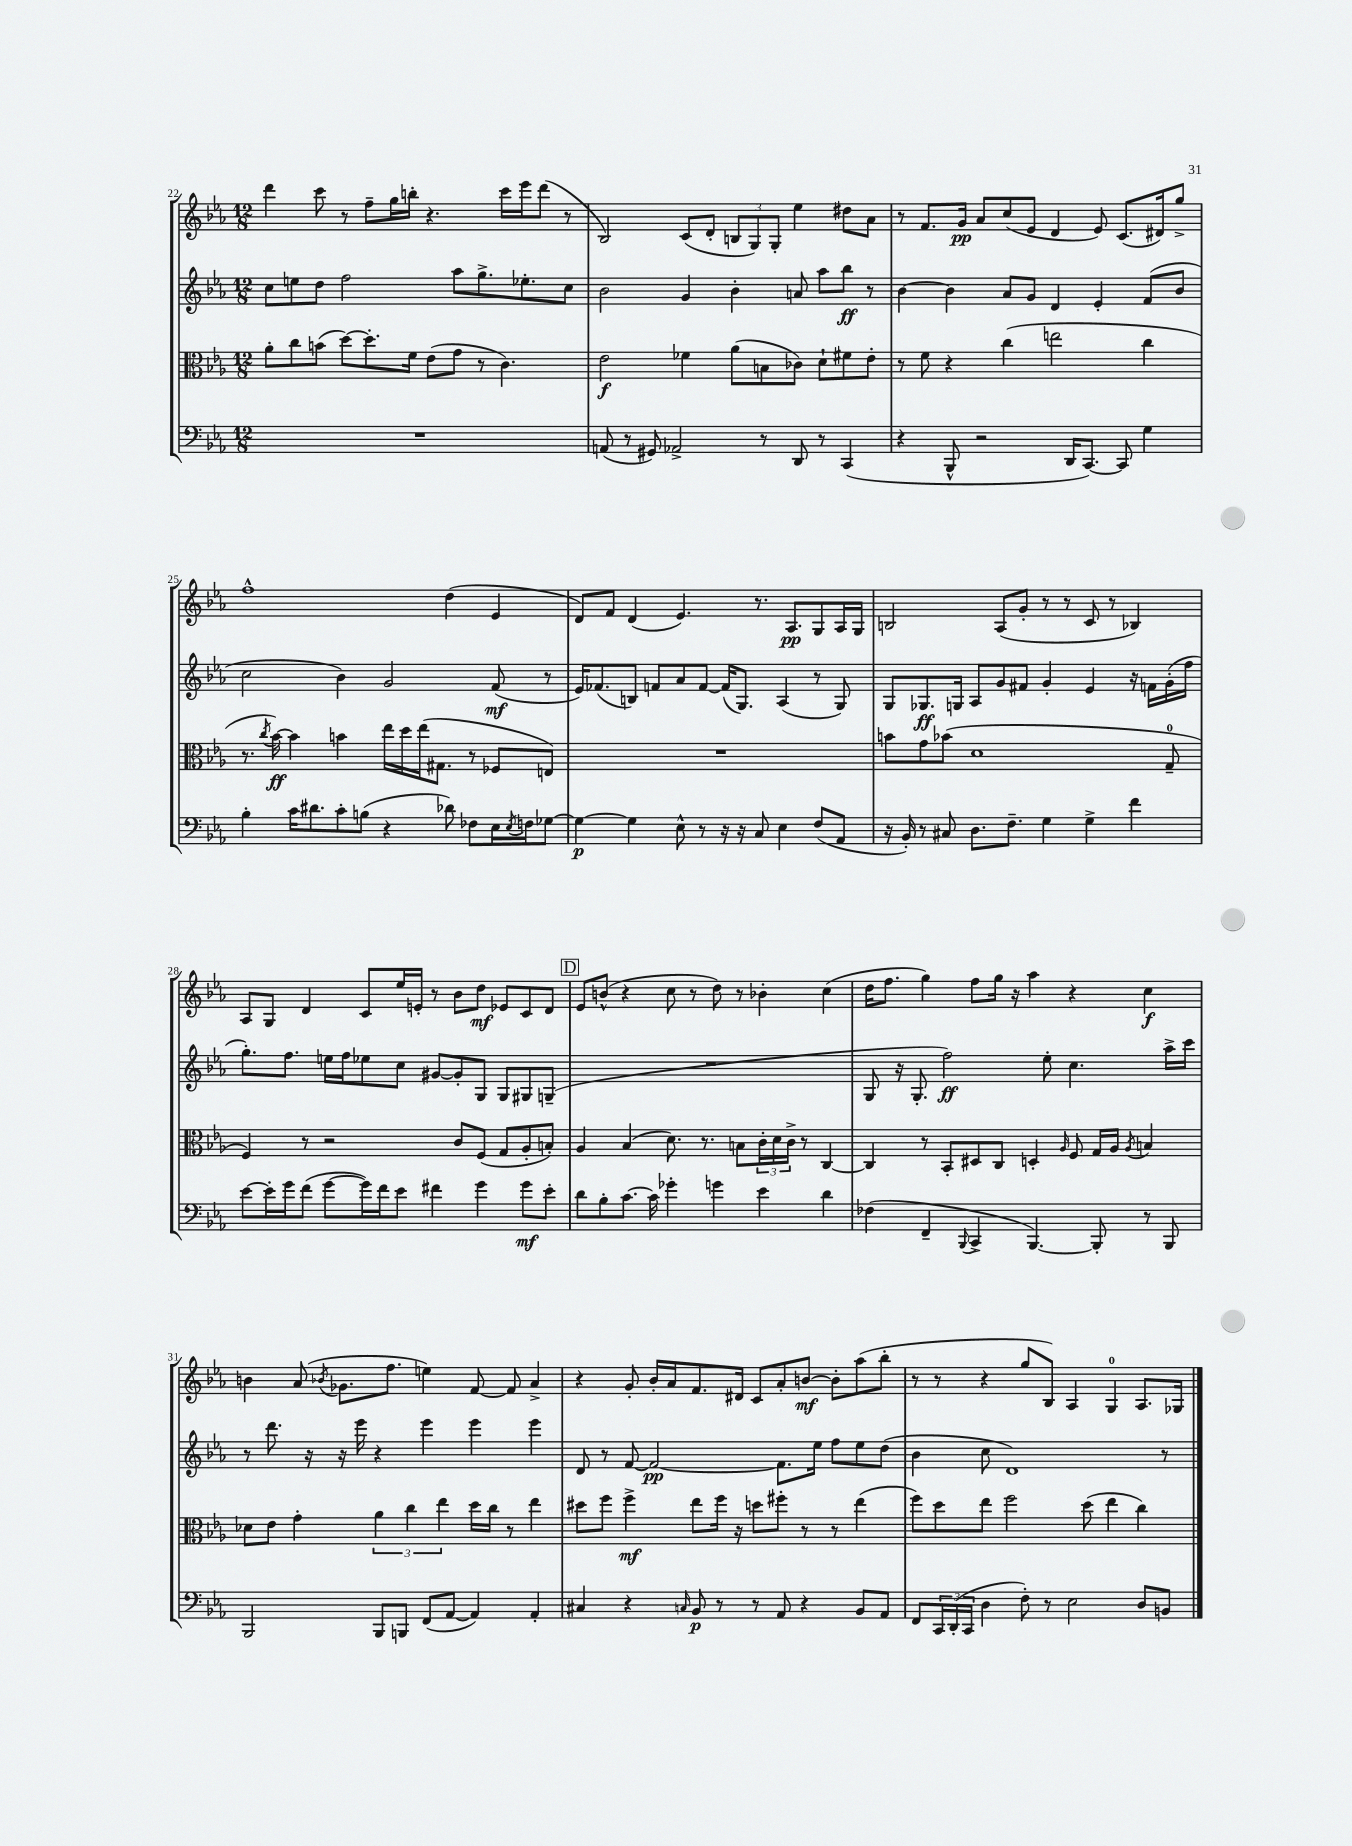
<<
\new StaffGroup <<
\new Staff = "s0" {
    \clef treble \key ees \major \numericTimeSignature \time 12/8
    d'''4 c'''8 r8 f''8-- g''16 b''16-. r4. c'''16 ees'''16 d'''8( r8 |
    bes2) c'8( d'8-. \tuplet 3/2 { b8 g8) g8-. } ees''4 dis''8 aes'8 |
    r8 f'8. g'16\pp aes'8 c''8( ees'8 d'4 ees'8) c'8.( dis'16) g''8-> |
    f''1-^ d''4( ees'4 |
    d'8) f'8 d'4( ees'4.) r8. aes8.\pp g8 aes16 g16 |
    b2 aes8( g'8-. r8 r8 c'8 r8 bes4) |
    aes8 g8 d'4 c'8 ees''16 e'16-. r8 bes'8 d''8\mf ees'8 c'8 d'8 |
    \mark \markup { \box "D" } ees'8 b'8-^( r4 c''8 r8 d''8) r8 bes'4-. c''4( |
    d''16 f''8. g''4) f''8 g''16 r16 aes''4 r4 c''4\f |
    b'4 aes'8( \acciaccatura { bes'8 } ges'8. f''8. e''4) f'8~ f'8 aes'4-> |
    r4 g'8-. bes'16-. aes'16 f'8. dis'16 c'8 aes'8-. b'8~\mf b'8-. aes''8( bes''8-. |
    r8 r8 r4 g''8 bes8) aes4 g4-0 aes8. ges16 \bar "|." |
}
\new Staff = "s1" {
    \clef treble \key ees \major \numericTimeSignature \time 12/8
    c''8 e''8 d''8 f''2 aes''8 g''8.-> ees''8.-. c''8 |
    bes'2 g'4 bes'4-. a'8 aes''8 bes''8\ff r8 |
    bes'4~ bes'4 aes'8 g'8 d'4 ees'4-. f'8( bes'8 |
    c''2 bes'4) g'2 f'8\mf( r8 |
    ees'16) fes'8.( b8) f'8 aes'8 f'8~ f'16( g8.) aes4( r8 g8) |
    g8 ges8.\ff g16 aes8 g'8 fis'8 g'4-. ees'4 r16 f'16 g'16-.( f''16 |
    g''8.-.) f''8. e''16 f''16 ees''8 c''8 gis'8~ gis'8-. g8 g8 gis8 g8--( |
    \mark \markup { \box "D" } R1. |
    g8 r16 g8.-. f''2\ff) ees''8-. c''4. aes''16-> c'''16 |
    r8 d'''8. r16 r16 ees'''16 r4 ees'''4 ees'''4 ees'''4 |
    d'8 r8 f'8~ f'2~\pp f'8. ees''16 f''8 ees''8 d''8( |
    bes'4 c''8 d'1) r8 \bar "|." |
}
\new Staff = "s2" {
    \clef alto \key ees \major \numericTimeSignature \time 12/8
    aes'8-. c''8 b'8( d''8~) d''8.-. f'16 ees'8( g'8 r8 c'4.) |
    ees'2\f fes'4 aes'8( b8 ces'8) d'8-! fis'8 ees'8-. |
    r8 f'8 r4 c''4( e''2 c''4 |
    r8. \acciaccatura { c''8 } bes'16~\ff) bes'4 b'4 ees''16 d''16 ees''16( gis8. r8 fes8 e8) |
    R1. |
    b'8 g'8 bes'8( d'1 g8-0-- |
    f4) r8 r2 c'8 f8( g8 aes8-. b8-.) |
    \mark \markup { \box "D" } aes4 bes4( d'8.) r8. b8 \tuplet 3/2 { c'16-. d'16 c'16-> } r8 c4~ |
    c4 r8 bes,8-. dis8 c8 d4-. \grace { aes16 } f8 g16 aes16 \acciaccatura { aes8 } b4 |
    des'8 ees'8 g'4-. \tuplet 3/2 { aes'4 c''4 ees''4 } d''16 c''16 r8 ees''4 |
    dis''8 f''8 f''4->\mf ees''8 f''16 r16 d''8 fis''8-. r8 r8 ees''4( |
    f''8) d''8 ees''8 f''2 d''8( ees''4 c''4) \bar "|." |
}
\new Staff = "s3" {
    \clef bass \key ees \major \numericTimeSignature \time 12/8
    R1. |
    a,8( r8 gis,8) aes,2-> r8 d,8 r8 c,4( |
    r4 bes,,8-^ r2 d,16 c,8.~) c,8 g4 |
    bes4-. c'16 dis'8. c'8-. b8( r4 des'8) fes8 ees16 \acciaccatura { ees8 } f16 ges8~ |
    ges4~\p ges4 ees8-^ r8 r16 r16 c8 ees4 f8( aes,8 |
    r16 bes,16-.) r8 cis8 d8. f8.-- g4 g4-> f'4 |
    ees'8~ ees'16-. g'16 f'8( g'8~ g'16) f'16 ees'8 fis'4 g'4 g'8\mf ees'8-. |
    \mark \markup { \box "D" } d'8 bes8-. c'8.~ c'16 ges'4-. g'4 ees'4 d'4 |
    fes4( f,4-- \appoggiatura { bes,,8 } c,4-> bes,,4.~) bes,,8-. r8 bes,,8 |
    bes,,2 bes,,8 b,,8 f,8( aes,8~ aes,4) aes,4-. |
    cis4 r4 \grace { c16 } bes,8\p r8 r8 aes,8 r4 bes,8 aes,8 |
    f,8 \tuplet 3/2 { c,16 d,16-.( c,16 } d4 f8-.) r8 ees2 d8 b,8 \bar "|." |
}
>>
>>
\layout { \context { \Score currentBarNumber = #22 } }
